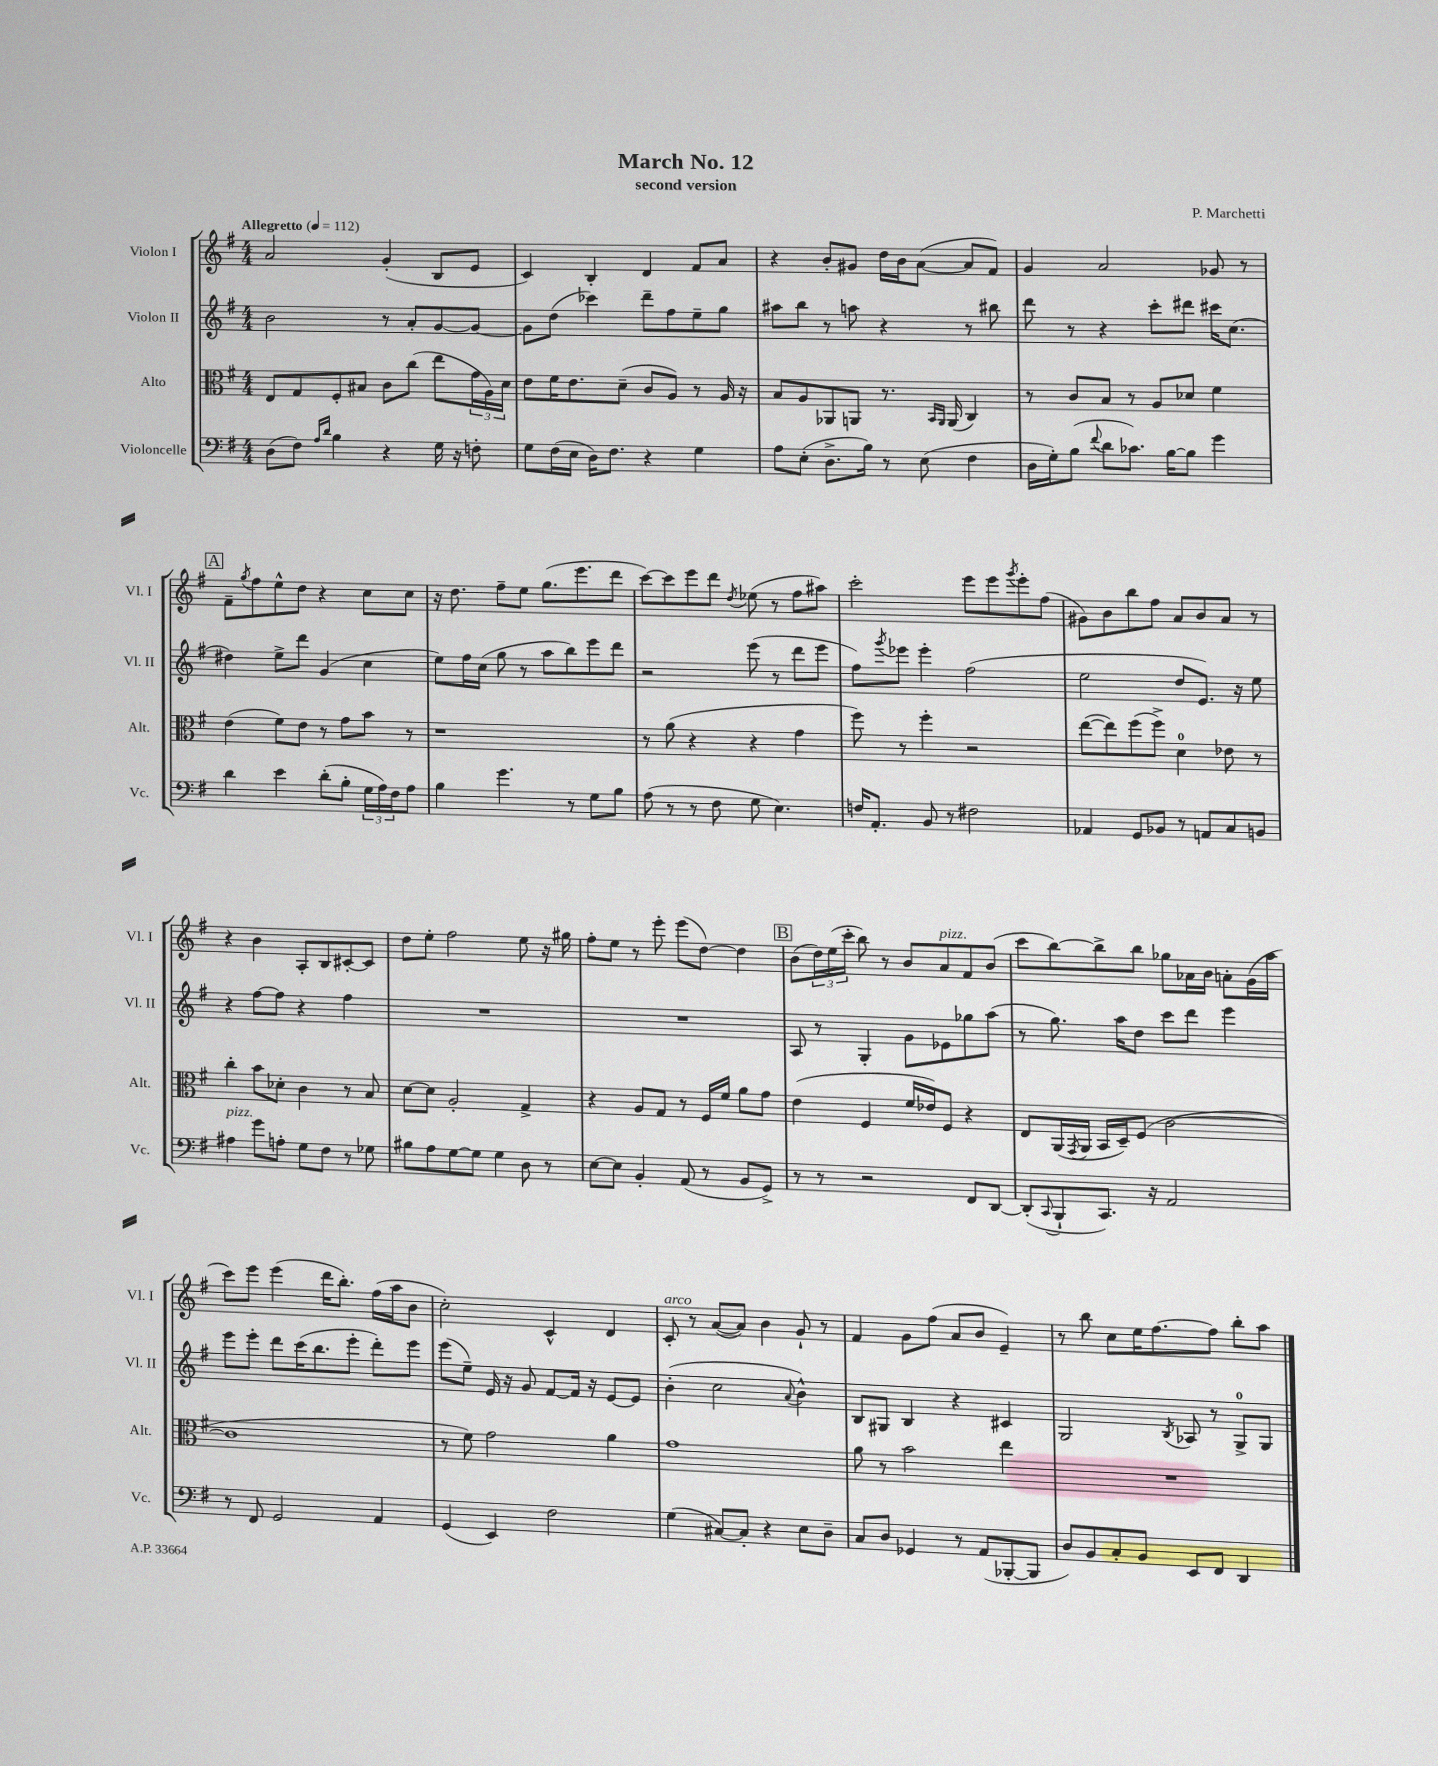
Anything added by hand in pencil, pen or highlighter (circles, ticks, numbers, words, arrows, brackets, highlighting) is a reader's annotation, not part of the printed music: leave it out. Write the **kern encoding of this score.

**kern	**kern	**kern	**kern
*part4	*part3	*part2	*part1
*staff4	*staff3	*staff2	*staff1
*I"Violoncelle	*I"Alto	*I"Violon II	*I"Violon I
*I'Vc.	*I'Alt.	*I'Vl. II	*I'Vl. I
*clefF4	*clefC3	*clefG2	*clefG2
*k[f#]	*k[f#]	*k[f#]	*k[f#]
*M4/4	*M4/4	*M4/4	*M4/4
*MM112	*MM112	*MM112	*MM112
=1	=1	=1	=1
!	!	!	!LO:TX:a:B:t=Allegretto
(8D\L	8E/L	2b\	2a/
8F#\J)	8G/	.	.
16qqA/LL	.	.	.
16qqd/JJ	.	.	.
4B\	8F#'/	.	.
.	8B#X/J	.	.
4r	8c\L	8r	(4g'/
.	(8cc\J	8a'/L	.
16G\	8ee\L	[8g/	8B/L
16r	.	.	.
8Fn'\	24g\L	8g/J_	8e/J
.	24A\)	.	.
.	24d\JJ	.	.
=2	=2	=2	=2
8G\L	8e\L	8g\L]	4c/)
(16F#\L	16f#\K	(8dd\J	.
16E\JJ	8.e\	.	.
16D\KL)	.	4ccc-X\)	4B'/
8.F#\J	.	.	.
.	(8d~\J	.	.
4r	8c/L	8ddd~\L	4d/
.	8A/J)	8ff#\	.
4G\	8r	8ee~\	8f#/L
.	16A/	8gg\J	8a/J
.	16r	.	.
=3	=3	=3	=3
8A\L	8B/L	8aa#X\L	4r
(8E'\J	8A/	8bb\J	.
8.D^\L	8AA-X/	8r	8b'/L
.	8AAn/J	8aan\	8g#X/J
16B\Jk)	.	.	.
8r	8.r	4r	16dd\LL
.	.	.	16b\J
(8E\	.	.	([8a\J
.	16qqBB/LL	.	.
.	16qqAA/JJ	.	.
.	(16AA/	.	.
4F#\	4C/)	8r	8a/L]
.	.	8bb#X\	8f#/J)
=4	=4	=4	=4
16D\LL	8r	8ddd\	4g/
16G'\J)	.	.	.
(8B\J	8c/L	8r	.
8qqf#/	.	.	.
8d\L	8B/J	4r	2a/
8.c-X\J)	8r	.	.
.	8A/L	8ccc'\L	.
[16B\KL	.	.	.
8B\J]	8d-X/J	8ddd#X\J	.
4g\	4f#\	16ccc#X\KL	8g-X/
.	.	(8.cc\J	.
.	.	.	8r
!!LO:LB:g=z
!!LO:REH:place=s1:t=A
=5	=5	=5	=5
4d\	(4e\	4dd#X\)	8f#~\L
.	.	.	8qgg/
.	.	.	8ff#\
4e\	8f#\L)	8ee^\L	8ee^^\
.	8e\J	8ddd\J	8dd\J
(8d'\L	8r	(4g/	4r
8B'\J	8g\L	.	.
24G\LL	8b\J	4cc\	8cc\L
24A\)	.	.	.
24F#\J	.	.	.
8A\J	8r	.	8cc\J
=6	=6	=6	=6
4B\	1r	8ee\L)	16r
.	.	.	8.dd\
.	.	16ff#\L	.
.	.	(16cc\JJ	.
4.g\	.	8gg\	8ff#~\L
.	.	8r	8ee\J
.	.	8aa\L	(8.gg\L
8r	.	8bb\)	.
.	.	.	8.eee\
8G\L	.	8eee\	.
8B\J	.	8ddd\J	8ddd\J
=7	=7	=7	=7
(8A\	8r	2r	[8ccc\L)
8r	(8a\	.	8ccc\]
8r	4r	.	8eee\
8F#\	.	.	8ddd\J
.	.	.	8qdd/
8G\	4r	(8eee\	(8ee-X\
4.E\)	.	8r	8r
.	4g\	8ddd\L	8ff#\L
.	.	8eee\J	8aa#X\J)
=8	=8	=8	=8
16Fn/KL	8ff#\)	8ff#\L)	2ccc'\
8.AA'/J	.	.	.
.	.	8qggg/	.
.	8r	8eee-X\J	.
8BB/	4ff#'\	4eee-'\	.
8r	.	.	.
2F#X\	2r	(2ff#\	8eee\L
.	.	.	8eee\
.	.	.	8qggg/
.	.	.	8eee'\
.	.	.	(8ff#\J
=9	=9	=9	=9
4AA-X/	([8ee\L	2ee\	8g#X\L)
.	8ee\])	.	8b\
8GG/L	(8ff#\	.	8bb\
8BB-X/J	8ff#^\J)	.	8ff#\J
8r	4d\	8dd/L	8a/L
8AAn/L	.	8.e/J)	8b/
8C/	8e-X\	.	8a/J
.	.	16r	.
8BBn/J	8r	8ee\	8r
!!LO:LB:g=z
=10	=10	=10	=10
!LO:TX:a:i:t=pizz.	!	!	!
4A#X\	4cc'\	4r	4r
8g\L	8b\L	[8ff#\L	4b\
8An'\J	8d-X'\J	8ff#\J]	.
8G\L	4c\	4r	8A'/L
8F#\J	.	.	8B/
8r	8r	4ff#\	[8c#X'/
8G-X\	8B/	.	8c#/J]
=11	=11	=11	=11
8B#X\L	[8d\L	1r	8dd\L
8A\	8d\J]	.	8ee'\J
[8G\	2A'/	.	2ff#\
8G\J]	.	.	.
4G\	.	.	.
8D\	4G^/	.	8ee\
8r	.	.	16r
.	.	.	16gg#X\
=12	=12	=12	=12
[8E\L	4r	1r	8ff#'\L
8E\J]	.	.	8ee\J
4BB'/	8A/L	.	8r
.	8G/J	.	8eee'\
(8AA/	8r	.	(8eee\L
8r	16F#/LL	.	[8dd\J)
.	16f#/JJ	.	.
8BB/L	8a\L	.	4dd\]
8GG^/J)	8g\J	.	.
!!LO:REH:place=s1:t=B
=13	=13	=13	=13
8r	(4e\	8A/	(8b\L
8r	.	8r	24dd\L)
.	.	.	(24ee\
.	.	.	24ccc'\JJ
2r	4F#/	4G'/	8bb\)
.	.	.	8r
.	16f#/LL	8g\L	8b/L
.	16e-X/J)	.	.
!	!	!	!LO:TX:a:i:t=pizz.
.	8F#/J	8e-X\	8a/
8FF#/L	4r	8gg-X\	8f#/
[8DD/J	.	(8aa\J	(8b/J
=14	=14	=14	=14
(8DD'/L]	8E/L	8r	8ccc\L
8qqCC/	.	.	.
8BBB`/	(16AA/L	8.gg\)	[8bb\)
.	8qGG/	.	.
.	16AA/JJ	.	.
8.CC/J)	16BB/LL	.	8bb^\]
.	16D~/J)	16aa\KL	.
.	(8F#/J	8dd\J	8bb\J
16r	.	.	.
2AA/	[2c\	8ccc\L	8gg-X\L
.	.	8ddd\J	16a-X\L
.	.	.	16b\JJ
.	.	4eee\	8an'\L
.	.	.	(16g\L
.	.	.	16aa\JJ
!!LO:LB:g=z
=15	=15	=15	=15
8r	1c]	8eee\L	8ccc\L)
8FF#/	.	8eee'\J	8eee\J
2GG/	.	8ddd\L	(4eee\
.	.	(16ccc\K	.
.	.	8.bb\	.
.	.	.	16ddd\KL
.	.	.	8.bb'\J)
.	.	8eee'\J	.
4AA/	.	8ddd'\L)	(16ff#\LL
.	.	.	16aa\J
.	.	8eee\J	8b\J
=16	=16	=16	=16
(4GG/	8r	(8eee\L	2cc'\)
.	8f#\)	8ee~\J)	.
4EE/)	2g\	16e/	.
.	.	16r	.
.	.	8g/	.
2F#\	.	[8f#/L	4c^^/
.	.	16f#/Jk]	.
.	.	16r	.
.	4a\	[8e/L	4d/
.	.	8e/J]	.
=17	=17	=17	=17
!	!	!	!LO:TX:a:i:t=arco
(4G\	1g	(4b'\	8c'/
.	.	.	8r
[8C#X/L)	.	2cc\	([8a/L
8C#'/J]	.	.	8a/J])
4r	.	.	4b\
.	.	8qqa/	.
8E\L	.	4b^^\)	8g`/
8D~\J	.	.	8r
=18	=18	=18	=18
8C/L	8a\	8B/L	4f#/
8D/J	8r	8G#X/J	.
4GG-X/	2b\	4B/	8g\L
.	.	.	(8ff#\J
8r	.	4r	8a/L
(8AA/L	.	.	8b/J
[8BBB-X'/	4ee\	4c#X/	4e~/)
8BBB-/J]	.	.	.
=19	=19	=19	=19
8D/L)	1r	2G/	8r
8BB/	.	.	8bb\
8C'/	.	.	8cc\L
8BB/J	.	.	16ee\K
.	.	.	[8.ff#\
.	.	8qB/	.
8EE/L	.	8A-X/	.
8FF#/J	.	8r	8ff#\J]
4DD/	.	8G^/L	8bb'\L
.	.	8G/J	8aa\J
==	==	==	==
*-	*-	*-	*-
